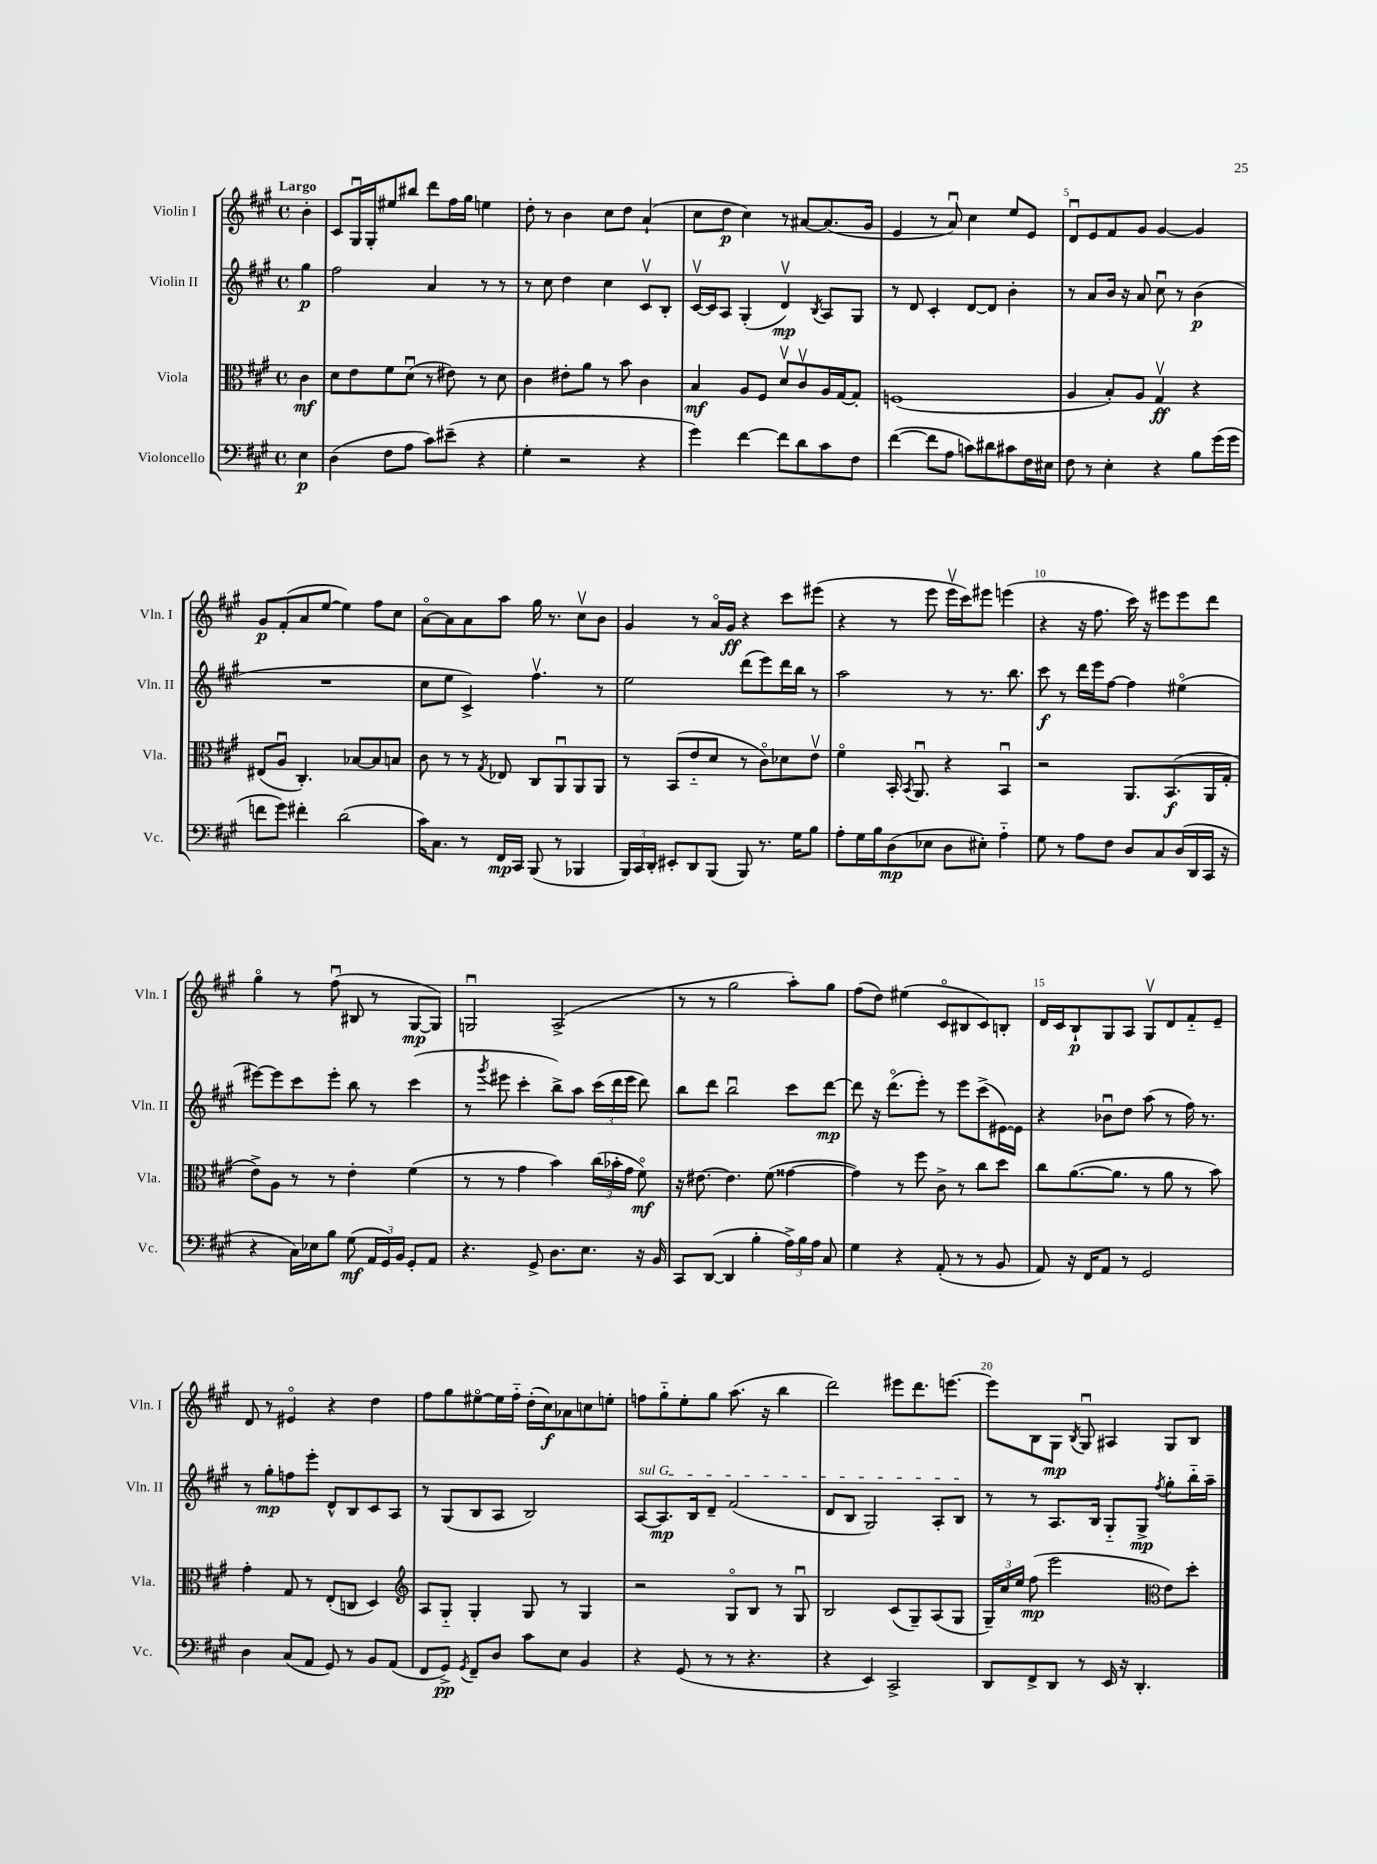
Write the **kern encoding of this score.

**kern	**dynam	**kern	**dynam	**kern	**dynam	**kern	**dynam
*part4	*part4	*part3	*part3	*part2	*part2	*part1	*part1
*staff4	*staff4	*staff3	*staff3	*staff2	*staff2	*staff1	*staff1
*I"Violoncello	*	*I"Viola	*	*I"Violin II	*	*I"Violin I	*
*I'Vc.	*	*I'Vla.	*	*I'Vln. II	*	*I'Vln. I	*
*clefF4	*	*clefC3	*	*clefG2	*	*clefG2	*
*k[f#c#g#]	*	*k[f#c#g#]	*	*k[f#c#g#]	*	*k[f#c#g#]	*
*M4/4	*	*M4/4	*	*M4/4	*	*M4/4	*
*met(c)	*	*met(c)	*	*met(c)	*	*met(c)	*
=	=	=	=	=	=	=	=
!	!	!	!	!	!	!LO:TX:a:B:t=Largo	!
4E\	p	4c#\	mf	4gg#\	p	4b'\	.
=1	=1	=1	=1	=1	=1	=1	=1
(4D\	.	8d\L	.	2ff#\	.	8c#/L	.
.	.	8e\	.	.	.	16G#u/L	.
.	.	.	.	.	.	16G#'/J	.
8F#\L	.	8f#\	.	.	.	8ee#X/	.
8A\J	.	(8du\J	.	.	.	8bb#X/J	.
8c#\L)	.	8r	.	4a/	.	8ddd\L	.
(8e#X~\J	.	8e#X\)	.	.	.	16ff#\L	.
.	.	.	.	.	.	16gg#\JJ	.
4r	.	8r	.	8r	.	4een\	.
.	.	8d\	.	8r	.	.	.
=2	=2	=2	=2	=2	=2	=2	=2
4G#'\	.	4c#\	.	8r	.	8dd'\	.
.	.	.	.	8cc#\	.	8r	.
2r	.	8e#X'\L	.	4dd\	.	4b\	.
.	.	8a\J	.	.	.	.	.
.	.	8r	.	4cc#\	.	8cc#\L	.
.	.	8b\	.	.	.	8dd\J	.
4r	.	4c#\	.	8c#v/L	.	(4a`/	.
.	.	.	.	8B'/J	.	.	.
=3	=3	=3	=3	=3	=3	=3	=3
4g#\)	.	4B/	mf	[16c#v/LL	.	8cc#\L	.
.	.	.	.	16c#/J]	.	.	.
.	.	.	.	8A/J	.	8dd\J	p
[4f#\	.	8A/L	.	(4G#'/	.	4cc#\)	.
.	.	8F#/J	.	.	.	.	.
8f#\L]	.	8dv/L	.	4dv/)	mp	8r	.
8d\	.	8c#v/	.	.	.	[8a#X/L	.
.	.	.	.	8qB/	.	.	.
8c#\	.	16A/L	.	8A/L	.	(8.a#/]	.
.	.	[16G#/J	.	.	.	.	.
8F#\J	.	8G#'/J]	.	8G#/J	.	.	.
.	.	.	.	.	.	16g#/Jk	.
=4	=4	=4	=4	=4	=4	=4	=4
([4f#\	.	(1Fn	.	8r	.	4e/	.
.	.	.	.	8d/	.	.	.
8f#\L]	.	.	.	4c#'/	.	8r	.
8A\J	.	.	.	.	.	8au/)	.
8cn\L)	.	.	.	[8d/L	.	4cc#\	.
8d#X\	.	.	.	8d/J]	.	.	.
8c#X\	.	.	.	4b'\	.	8ee/L	.
16F#\L	.	.	.	.	.	8e/J	.
16E#X\JJ	.	.	.	.	.	.	.
=5	=5	=5	=5	=5	=5	=5	=5
8F#\	.	4A/	.	8r	.	8du/L	.
8r	.	.	.	8a/L	.	8e/	.
4E'\	.	8B'/L)	.	16b/Jk	.	8f#/	.
.	.	.	.	16r	.	.	.
.	.	8A/J	.	8a/	.	8g#/J	.
4r	.	4G#v/	ff	8cc#u\	.	[4g#/	.
.	.	.	.	8r	.	.	.
8B\L	.	4r	.	(4b\	p	4g#/]	.
(16g#\L	.	.	.	.	.	.	.
16g#\JJ	.	.	.	.	.	.	.
!!LO:LB:g=z
=6	=6	=6	=6	=6	=6	=6	=6
8fn\L	.	(8E#X/L	.	1r	.	8g#/L	p
8g#\J)	.	8Au/J	.	.	.	(8f#'/	.
4f#X'\	.	4.C#'/)	.	.	.	8a/	.
.	.	.	.	.	.	[8ee/J	.
(2d\	.	.	.	.	.	4ee\])	.
.	.	[8B-X/L	.	.	.	.	.
.	.	8B-/]	.	.	.	8ff#\L	.
.	.	8Bn/J	.	.	.	8cc#\J	.
=7	=7	=7	=7	=7	=7	=7	=7
16c#\KL)	.	8c#\	.	8cc#\L	.	[8a\L	.
8.C#\J	.	.	.	.	.	.	.
.	.	8r	.	8ee\J	.	8a\]	.
8r	.	8r	.	4c#^/)	.	8a\	.
.	.	8qG#/	.	.	.	.	.
16FF#/LL	mp	8E-X/	.	.	.	8aa\J	.
16CC#/JJ	.	.	.	.	.	.	.
(8BBB/	.	8C#/L	.	4.ff#v\	.	16gg#\	.
.	.	.	.	.	.	8.r	.
8r	.	8AAu/	.	.	.	.	.
4BBB-X/	.	8AA/	.	.	.	8cc#v\L	.
.	.	8AA/J	.	8r	.	8b\J	.
=8	=8	=8	=8	=8	=8	=8	=8
24BBB/LL)	.	8r	.	2ee\	.	4g#/	.
24CC#/	.	.	.	.	.	.	.
24DD'/JJ	.	.	.	.	.	.	.
8EE#X'/L	.	(8BB/L	.	.	.	.	.
8DD/	.	8e/	.	.	.	8r	.
(8BBB/J	.	8d/J	.	.	.	16a/LL	.
.	.	.	.	.	.	16g#/JJ	ff
8BBB/)	.	8r	.	(8ddd\L	.	4r	.
8.r	.	8c#\L)	.	8eee\)	.	.	.
.	.	8d-X\	.	16ddd\L	.	8ccc#\L	.
16G#\KL	.	.	.	16bb\JJ	.	.	.
8B\J	.	8ev\J	.	8r	.	(8eee#X\J	.
=9	=9	=9	=9	=9	=9	=9	=9
8A'\L	.	4f#\	.	2aa\	.	4r	.
16G#\L	.	.	.	.	.	.	.
16B\J	.	.	.	.	.	.	.
(8D\	mp	16BB'/	.	.	.	8r	.
.	.	8qBB/	.	.	.	.	.
.	.	8.AAu/	.	.	.	.	.
8E-X\J	.	.	.	.	.	8eee\	.
8D\L	.	4r	.	8r	.	16eeev\LL	.
.	.	.	.	.	.	16ccc#\J)	.
8E#X'\J)	.	.	.	8.r	.	8eee#X\J	.
4A\	.	4BBu/	.	.	.	(4eeen\	.
.	.	.	.	8.bb\	.	.	.
=10	=10	=10	=10	=10	=10	=10	=10
8G#\	.	2r	.	8ccc#\	f	4r	.
8r	.	.	.	8r	.	.	.
8A\L	.	.	.	16ddd\LL	.	16r	.
.	.	.	.	16eee\J	.	8.ff#\	.
8F#\J	.	.	.	[8ff#\J	.	.	.
8D/L	.	8.AA/L	.	4ff#\]	.	16ccc#\)	.
.	.	.	.	.	.	16r	.
8C#/	.	.	.	.	.	8eee#X\L	.
.	.	(8.BB/	f	.	.	.	.
(16D/L	.	.	.	(4ee#X\	.	8eee#\	.
16DD/	.	.	.	.	.	.	.
16CC#/JJ	.	16AA/L	.	.	.	8ddd\J	.
16r	.	16G#'/JJ	.	.	.	.	.
!!LO:LB:g=z
=11	=11	=11	=11	=11	=11	=11	=11
4r	.	8e^\L)	.	[8eee#X\L)	.	4gg#\	.
.	.	8A\J	.	8eee#\]	.	.	.
16C#\LL)	.	8r	.	8ccc#\	.	8r	.
16E-X\J	.	.	.	.	.	.	.
8B\J	.	8r	.	8eee#'\J	.	(8ff#u\	.
(8G#\	mf	4e'\	.	8bb\	.	8B#X/	.
24AA/LL	.	.	.	8r	.	8r	.
24GG#/)	.	.	.	.	.	.	.
24BB/JJ	.	.	.	.	.	.	.
8GG#'/L	.	(4f#\	.	(4ccc#\	.	[8G#/L	mp
8AA/J	.	.	.	.	.	8G#/J])	.
=12	=12	=12	=12	=12	=12	=12	=12
4.r	.	8r	.	8r	.	2Gnu/	.
.	.	.	.	8qggg#/	.	.	.
.	.	8r	.	8eee#X\	.	.	.
.	.	4g#\	.	4ccc#'\	.	.	.
8GG#^/	.	.	.	.	.	.	.
8.D\L	.	4b\)	.	8bb^\L)	.	(2A^/	.
.	.	.	.	8aa\J	.	.	.
8.E\J	.	.	.	.	.	.	.
.	.	(24cc#\LL	.	(24ccc#\LL	.	.	.
.	.	24b-X'\	.	24ddd\	.	.	.
.	.	24g#\JJ	.	24eee#\JJ	.	.	.
16r	.	8f#\)	mf	8ddd\)	.	.	.
16BB/	.	.	.	.	.	.	.
=13	=13	=13	=13	=13	=13	=13	=13
8CC#/L	.	16r	.	8bb\L	.	8r	.
.	.	[8.e#X\	.	.	.	.	.
([8DD/J	.	.	.	8ddd\J	.	8r	.
4DD/]	.	4.e#\]	.	2bbu\	.	2gg#\	.
4B'\	.	.	.	.	.	.	.
.	.	(8f#\	.	.	.	.	.
24A^\LL)	.	[4g##X\	.	8ccc#\L	.	8aa'\L)	.
24B\	.	.	.	.	.	.	.
24A\JJ	.	.	.	.	.	.	.
8C#/	.	.	.	[8ddd\J	mp	8gg#\J	.
=14	=14	=14	=14	=14	=14	=14	=14
4G#\	.	4g##\])	.	8ddd\]	.	(8ff#\L	.
.	.	.	.	16r	.	8dd\J)	.
.	.	.	.	(8.ddd\L	.	.	.
4r	.	8r	.	.	.	(4ee#X\	.
.	.	8ff#\	.	8eee'\J)	.	.	.
(8AA'/	.	8c#^\	.	8r	.	8c#/L	.
8r	.	8r	.	8eee\L	.	8B#X/	.
8r	.	8cc#\L	.	(8ccc#^\	.	8c#/)	.
8BB/	.	8dd\J	.	[16e#X\L)	.	8Bn'/J	.
.	.	.	.	16e#\JJ]	.	.	.
=15	=15	=15	=15	=15	=15	=15	=15
8AA/)	.	8cc#\L	.	4r	.	16d/LL	.
.	.	.	.	.	.	16c#/J	.
16r	.	([8.a\	.	.	.	8B`/	p
16FF#/KL	.	.	.	.	.	.	.
8AA/J	.	.	.	8b-Xu\L	.	8G#/	.
.	.	8.a\J]	.	.	.	.	.
8r	.	.	.	8dd\J	.	8A/J	.
2GG#/	.	8r	.	(8aa\	.	8G#v/L	.
.	.	8a\	.	8r	.	8d/	.
.	.	8r	.	16ff#\)	.	8f#/	.
.	.	.	.	8.r	.	.	.
.	.	8b\)	.	.	.	8e~/J	.
!!LO:LB:g=z
=16	=16	=16	=16	=16	=16	=16	=16
4D\	.	4g#'\	.	8r	.	8d/	.
.	.	.	.	8gg#'\L	mp	8r	.
(8C#/L	.	8G#/	.	8ffn\	.	4e#X/	.
8AA/J	.	8r	.	8eee'\J	.	.	.
8GG#/)	.	(8E'/L	.	8d^^/L	.	4r	.
8r	.	8Cn/J	.	8B/	.	.	.
8BB/L	.	4D/)	.	8c#/	.	4dd\	.
(8AA/J	.	.	.	8A/J	.	.	.
=17	=17	=17	=17	=17	=17	=17	=17
*	*	*clefG2	*	*	*	*	*
8FF#/L	.	8A/L	.	8r	.	8ff#\L	.
8GG#^/J)	pp	8G#/J	.	(8G#/L	.	8gg#\	.
8qGG#/	.	.	.	.	.	.	.
8FF#~/L	.	4G#'/	.	8B/	.	[8ee#X\	.
8D/J	.	.	.	8A/J	.	16ee#\L]	.
.	.	.	.	.	.	16ff#\JJ	.
8c#\L	.	8G#/	.	2B/)	.	(16dd'\LL	.
.	.	.	.	.	.	16cc#\J)	f
8E\J	.	8r	.	.	.	8a-X\	.
4BB/	.	4G#/	.	.	.	8ccn\	.
.	.	.	.	.	.	8een'\J	.
=18	=18	=18	=18	=18	=18	=18	=18
!	!	!	!	!LO:TX:a:i:t=sul G	!	!	!
4r	.	2r	.	[8A/L	.	8ffn\L	.
.	.	.	.	8.A/]	mp	8gg#\	.
(8GG#/	.	.	.	.	.	8ee'\	.
.	.	.	.	16B/k	.	.	.
8r	.	.	.	8d~/J	.	8gg#\J	.
8r	.	8G#/L	.	(2f#/	.	(8.aa\	.
4.r	.	8B/J	.	.	.	.	.
.	.	.	.	.	.	16r	.
.	.	8r	.	.	.	4bb\	.
.	.	8G#u/	.	.	.	.	.
=19	=19	=19	=19	=19	=19	=19	=19
4r	.	2B/	.	8d/L	.	2ddd\)	.
.	.	.	.	8B/J	.	.	.
4EE/)	.	.	.	2G#/)	.	.	.
2CC#^/	.	(8c#/L	.	.	.	8eee#X\L	.
.	.	8G#~/)	.	.	.	8.ddd\	.
.	.	(8A/	.	8A'/L	.	.	.
.	.	.	.	.	.	[8.eeen\J	.
.	.	8G#/J	.	8B/J	.	.	.
=20	=20	=20	=20	=20	=20	=20	=20
8DD/L	.	24G#~/LL)	.	8r	.	8eee\L]	.
.	.	24cc#/	.	.	.	.	.
.	.	24ee/JJ	.	.	.	.	.
8FF#^/	.	(8ff#\	mp	8r	.	8B\	.
8DD/J	.	2eee\	.	8.A/L	.	8G#\J	mp
.	.	.	.	.	.	8qB/	.
8r	.	.	.	.	.	8G#u/	.
.	.	.	.	16B/Jk	.	.	.
16EE/	.	.	.	8G#/L	.	4A#X/	.
16r	.	.	.	.	.	.	.
4.DD'/	.	.	.	8G#^/J	mp	.	.
*	*	*clefC3	*	*	*	*	*
.	.	.	.	8qff#/	.	.	.
.	.	8e\L)	.	8gg#'\L	.	8G#/L	.
.	.	8dd'\J	.	16bb\L	.	8B/J	.
.	.	.	.	16aa~\JJ	.	.	.
==	==	==	==	==	==	==	==
*-	*-	*-	*-	*-	*-	*-	*-
